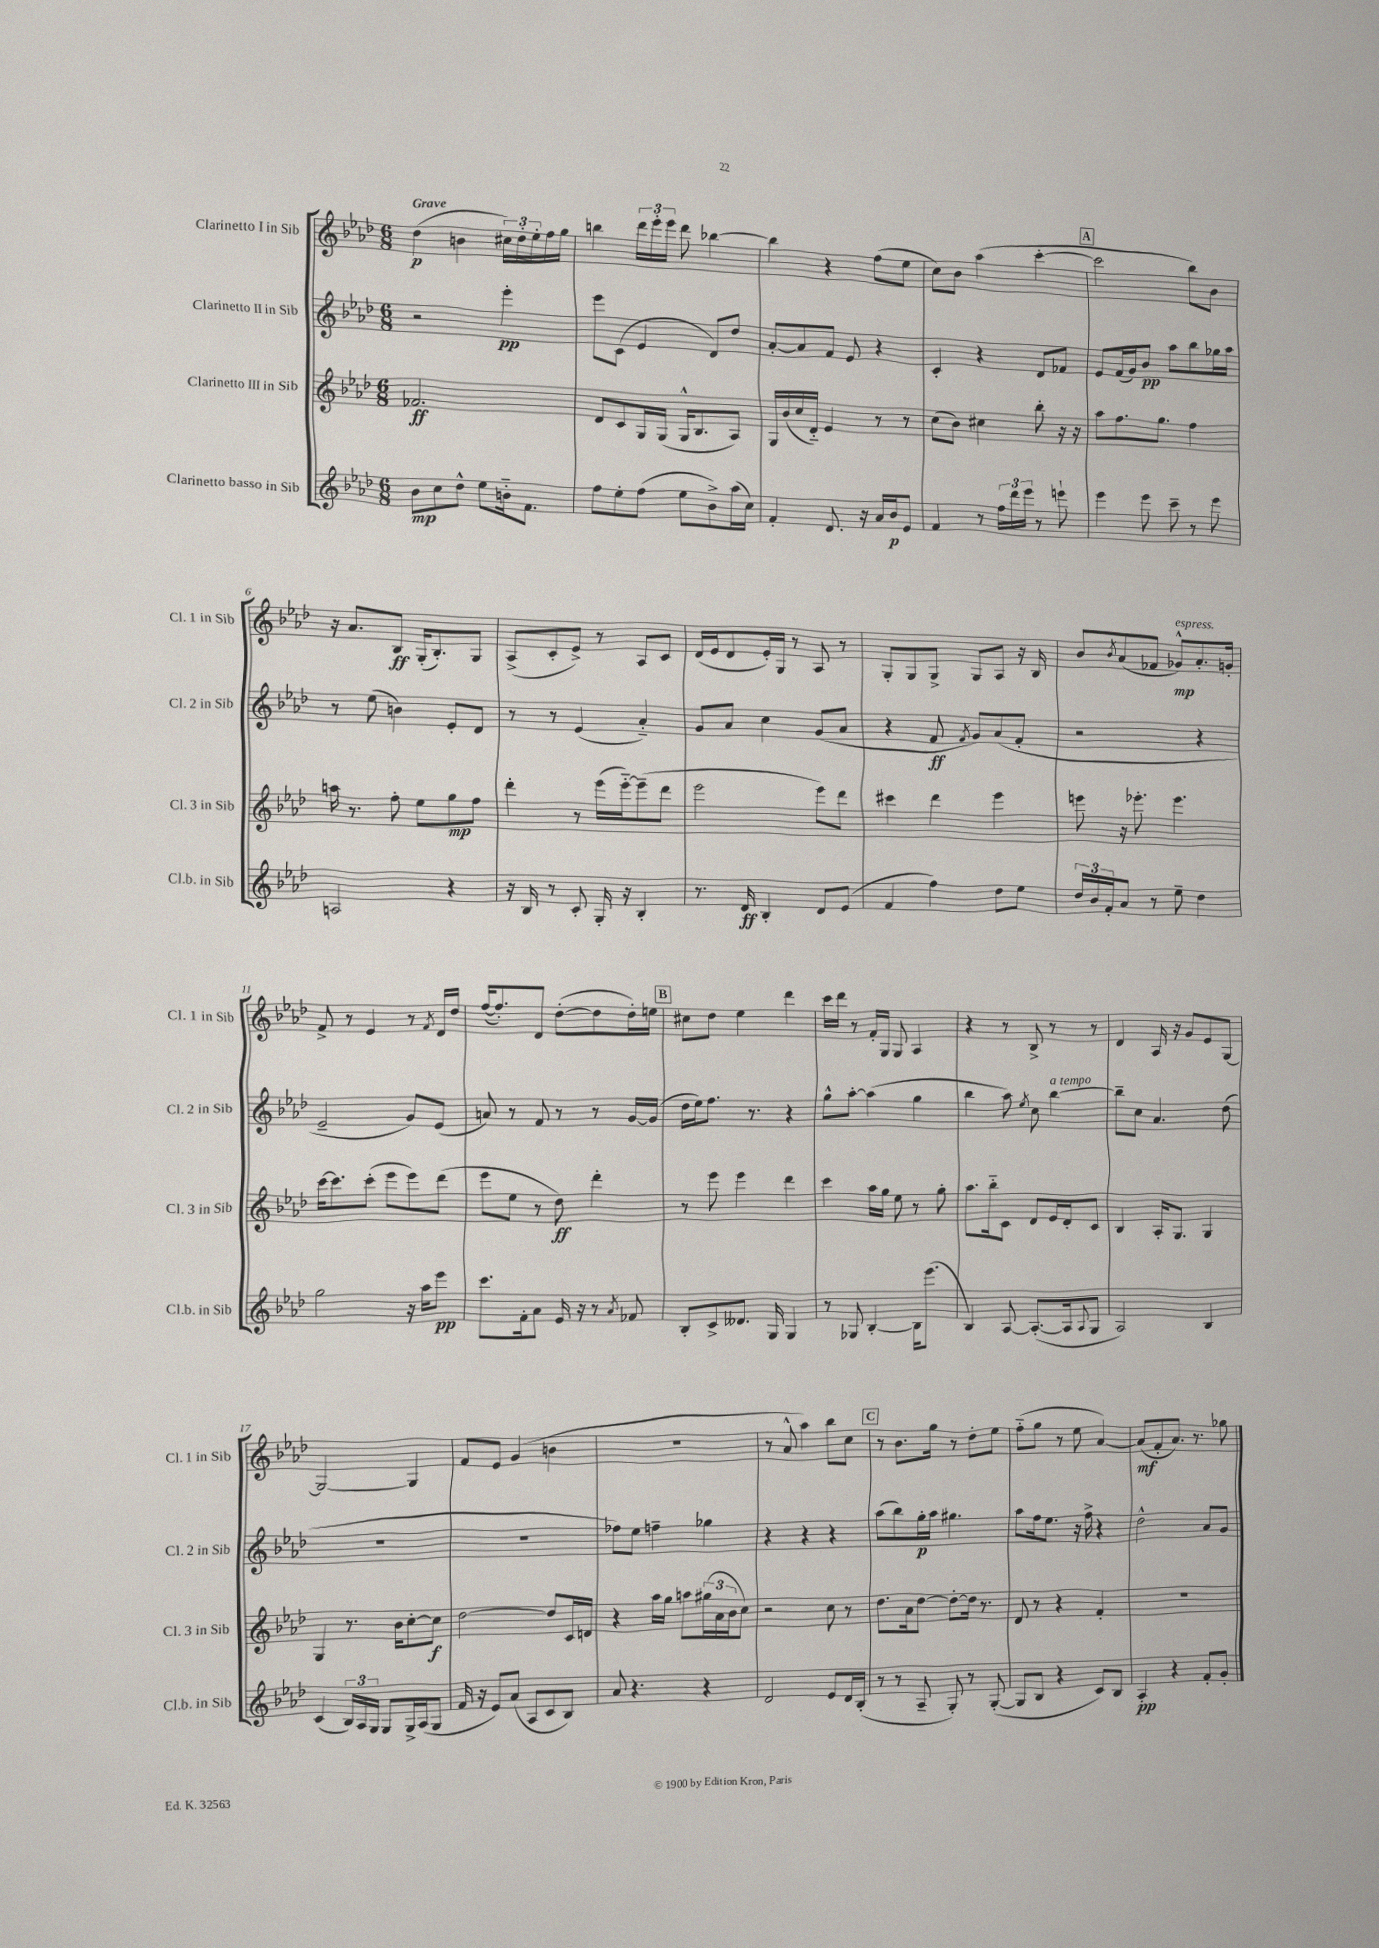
<<
\new StaffGroup <<
\new Staff = "s0" \with { instrumentName = "Clarinetto I in Sib" shortInstrumentName = "Cl. 1 in Sib" } {
    \clef treble \key aes \major \numericTimeSignature \time 6/8 \tempo "Grave"
    des''4\p( b'4 \tuplet 3/2 { cis''16) des''16-. ees''16-. } f''16 g''16 |
    b''4 \tuplet 3/2 { des'''16 ees'''16-. ees'''16 } des'''8 bes''4~ |
    bes''4 r4 f''8( ees''8 |
    c''8) bes'8 aes''4( c'''4~-. |
    \mark \markup { \box "A" } c'''2 bes''8) bes'8 |
    r16 aes'8. bes8\ff g16-.( bes8.-.) g8 |
    aes8->( c'8-. ees'8->) r8 aes8 c'8 |
    des'16( ees'16 des'8 ees'16-.) g16 r8 aes8 r8 |
    g8-. g8 g8-> g8 aes8 r16 bes16 |
    bes'8 \acciaccatura { bes'8 } aes'8( fes'8 ges'8-^\mp^\markup { \italic "espress." }) aes'8.-. g'16-. |
    f'8-> r8 ees'4 r8 \acciaccatura { f'8 } des'16 des''16 |
    f''16~( f''8.-.) des'8 des''8~-.( des''8 des''16-.) e''16 |
    \mark \markup { \box "B" } cis''8 des''8 ees''4 des'''4 |
    c'''16 des'''16 r8 f'16-. g16 g8 aes4 |
    r4 r8 bes8-> r8 r8 |
    des'4 aes16 r16 g'8 ees'8 g8~ |
    g2~ g4 |
    f'8 ees'8 g'4( b'4 |
    r2. |
    r8 aes'8-^ aes''4) bes''8 c''8 |
    \mark \markup { \box "C" } r8 bes'8. g''16 r8 des''8-. ees''8 |
    f''8-_( g''8 r8 ees''8 aes'4~) |
    aes'8\mf( f'8-. aes'8.) r8. ges''8 \bar "|." |
}
\new Staff = "s1" \with { instrumentName = "Clarinetto II in Sib" shortInstrumentName = "Cl. 2 in Sib" } {
    \clef treble \key aes \major \numericTimeSignature \time 6/8
    r2 ees'''4-.\pp |
    ees'''8 c'8( ees'4 des'8) des''8 |
    aes'8~-. aes'8 f'8 ees'8 r4 |
    c'4-. r4 des'8 fes'8 |
    \mark \markup { \box "A" } ees'8 f'16( g'16) bes'8\pp aes''8 bes''8 ges''16 aes''16 |
    r8 ees''8( b'4) ees'8-. des'8 |
    r8 r8 ees'4( aes'4-_) |
    g'8 aes'8 c''4 g'8( aes'8 |
    r4 f'8\ff \acciaccatura { f'8 } g'8) aes'8( f'8-. |
    r2 r4 |
    ees'2-- g'8) ees'8( |
    a'8) r8 f'8 r8 r8 g'16~ g'16( |
    \mark \markup { \box "B" } des''16 ees''16) f''8. r8. r4 |
    g''8-^ aes''8~-. aes''4( g''4 |
    bes''4 aes''8) \acciaccatura { ees''8 } c''8 bes''4~^\markup { \italic "a tempo" } |
    bes''8-- c''8 aes'4. des''8( |
    R2. |
    R2. |
    fes''8) ees''8 f''4-- ges''4 |
    r4 r4 r4 |
    \mark \markup { \box "C" } aes''8( bes''8) g''16-.\p aes''16 gis''4. |
    aes''8 f''16 ees''8. r16 f''16-> r4 |
    des''2-^ aes'8 g'8 \bar "|." |
}
\new Staff = "s2" \with { instrumentName = "Clarinetto III in Sib" shortInstrumentName = "Cl. 3 in Sib" } {
    \clef treble \key aes \major \numericTimeSignature \time 6/8
    fes'2.\ff |
    des'8 c'8 g16 g16( g16-^ bes8. aes8) |
    g16 bes'16( c''16 des'16-_) ees'4 r8 r8 |
    c''8( bes'8) cis''4 bes''8-. r16 r16 |
    \mark \markup { \box "A" } aes''8 f''8. g''8. f''4 |
    a''16 r8. f''8-. ees''8 g''8\mp f''8 |
    des'''4-. r8 ees'''16( ees'''16~-_) ees'''8--( des'''8 |
    ees'''2 ees'''8) des'''8 |
    cis'''4 des'''4 ees'''4 |
    e'''8 r16 ees'''8.-. ees'''4. |
    c'''16~ c'''8. c'''8-.( ees'''8 ees'''8) des'''8( |
    ees'''8 ees''8 r8 des''8\ff) des'''4-. |
    \mark \markup { \box "B" } r8 ees'''8 ees'''4 des'''4 |
    c'''4 aes''16 g''16 ees''8 r8 g''8-. |
    aes''8. bes''16-_ c'8 des'8 ees'16 des'16-. c'8 |
    bes4 aes16-. g8. g4 |
    g4 r8. bes'16 c''8~-. c''8\f |
    des''2~ des''8 c'16 d'16 |
    r4 aes''16 g''16 a''8 \tuplet 3/2 { gis''16( aes'16 bes'16 } c''8) |
    r2 c''8 r8 |
    \mark \markup { \box "C" } des''8. aes'16 des''8~ des''8~-. des''16 r8. |
    des'8 r8 r4 f'4-. |
    R2. \bar "|." |
}
\new Staff = "s3" \with { instrumentName = "Clarinetto basso in Sib" shortInstrumentName = "Cl.b. in Sib" } {
    \clef treble \key aes \major \numericTimeSignature \time 6/8
    bes'8\mp c''8 des''8-^ ees''8 b'16-_ f'8. |
    f''8 ees''8-. f''8( ees''8 bes'8->) aes''16( c''16) |
    f'4-. des'8. r16 aes'16 bes'16\p ees'8 |
    f'4 r8 \tuplet 3/2 { f''16 des'''16 ees'''16 } r8 e'''8-! |
    \mark \markup { \box "A" } ees'''4 ees'''8 c'''8-- r8 ees'''8 |
    a2 r4 |
    r16 bes16 r8 c'8-. g16-. r16 bes4-. |
    r8. des'16\ff bes4-. des'8 ees'8( |
    f'4 f''4) des''8 ees''8 |
    \tuplet 3/2 { des''16 bes'16 f'16-. } aes'8 r8 ees''8-- des''4 |
    g''2 r16 aes''16 ees'''8\pp |
    c'''8. f'16-. aes'8 ees'16 r16 r8 \acciaccatura { aes'8 } fes'8 |
    \mark \markup { \box "B" } bes8-. c'8-> deses'8. g16 g4 |
    r8 ges8 bes4~-. bes16 ees'''8.( |
    bes4) aes8~ aes8.~-.( aes16 \appoggiatura { aes8 } g8 |
    aes2) bes4 |
    c'4( \tuplet 3/2 { bes16) aes16 g16 } g8 g16-> aes16( g8 |
    f'16 r16 ees'8) aes'8( aes8 c'8 bes8) |
    aes'8 r4. r4 |
    des'2 ees'8 des'16 bes16-.( |
    \mark \markup { \box "C" } r8 r8 aes8-- g8-.) r8 g8~-.( |
    g8 bes8 r4 c'8) bes8 |
    aes4-.\pp r4 f'8-. g'8-. \bar "|." |
}
>>
>>
